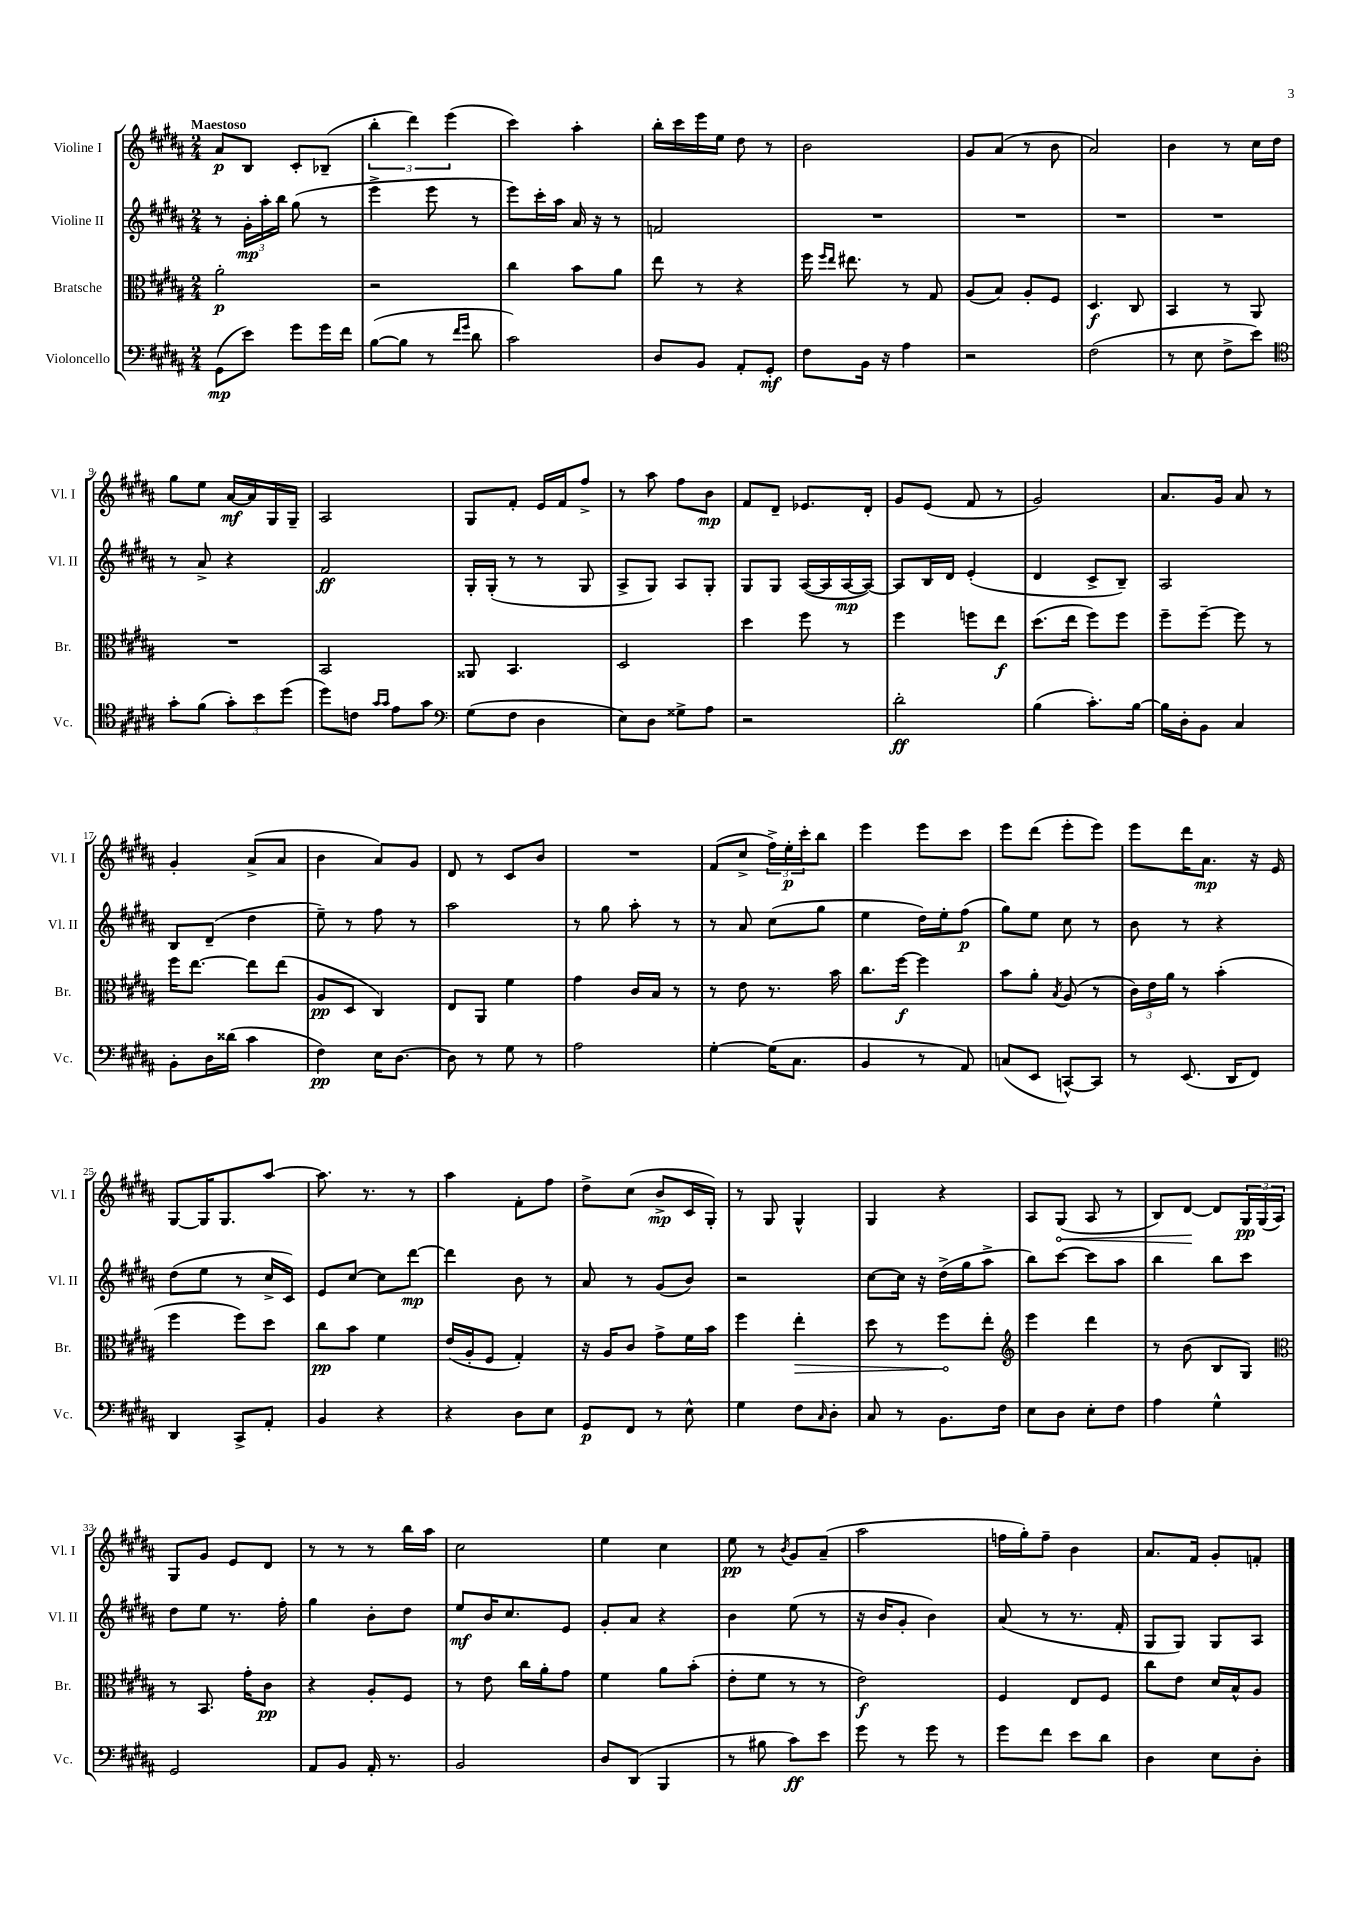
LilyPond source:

<<
\new StaffGroup <<
\new Staff = "s0" \with { instrumentName = "Violine I" shortInstrumentName = "Vl. I" } {
    \clef treble \key b \major \numericTimeSignature \time 2/4 \tempo "Maestoso"
    ais'8\p b8 cis'8-. bes8--( |
    \tuplet 3/2 { b''4-. dis'''4) e'''4( } |
    cis'''4) ais''4-. |
    b''16-. cis'''16 e'''16 e''16 dis''8 r8 |
    b'2 |
    gis'8 ais'8( r8 b'8 |
    ais'2) |
    b'4 r8 cis''16 dis''16 |
    gis''8 e''8 ais'16~\mf ais'16 gis16 gis16-- |
    ais2 |
    gis8 fis'8-. e'16 fis'16 fis''8-> |
    r8 ais''8 fis''8 b'8\mp |
    fis'8 dis'8-- ees'8. dis'16-. |
    gis'8 e'8( fis'8 r8 |
    gis'2) |
    ais'8. gis'16 ais'8 r8 |
    gis'4-. ais'8->( ais'8 |
    b'4 ais'8) gis'8 |
    dis'8 r8 cis'8 b'8 |
    R2 |
    fis'8( cis''8-> \tuplet 3/2 { fis''16->) e''16-.\p cis'''16-. } b''8 |
    e'''4 e'''8 cis'''8 |
    e'''8 dis'''8( e'''8-. e'''8) |
    e'''8 dis'''16 ais'8.\mp r16 e'16 |
    gis8~ gis16 gis8. ais''8~ |
    ais''8. r8. r8 |
    ais''4 fis'8-. fis''8 |
    dis''8-> cis''8( b'8->\mp cis'16 gis16-.) |
    r8 gis8 gis4-^ |
    gis4 r4 |
    ais8 \once \override Hairpin.circled-tip = ##t gis8\<( ais8 r8 |
    b8) dis'8~\! dis'8 \tuplet 3/2 { gis16\pp gis16( ais16) } |
    gis8 gis'8 e'8 dis'8 |
    r8 r8 r8 b''16 ais''16 |
    cis''2 |
    e''4 cis''4 |
    e''8\pp r8 \acciaccatura { b'8 } gis'8 ais'8--( |
    ais''2 |
    f''16 gis''16-.) f''8-- b'4 |
    ais'8. fis'16 gis'8-. f'8-. \bar "|." |
}
\new Staff = "s1" \with { instrumentName = "Violine II" shortInstrumentName = "Vl. II" } {
    \clef treble \key b \major \numericTimeSignature \time 2/4
    r8 \tuplet 3/2 { gis'16-.\mp ais''16-. b''16 } gis''8( r8 |
    e'''4-> e'''8 r8 |
    e'''8) cis'''16-. ais''16 ais'16 r16 r8 |
    f'2 |
    R2 |
    R2 |
    R2 |
    R2 |
    r8 ais'8-> r4 |
    fis'2\ff |
    gis16-. gis16-.( r8 r8 gis8 |
    ais8-> gis8) ais8 gis8-. |
    gis8 gis8 ais16~( ais16 ais16~\mp ais16~) |
    ais8 b16 dis'16 e'4-.( |
    dis'4 cis'8-> b8--) |
    ais2 |
    b8 dis'8--( dis''4 |
    e''8--) r8 fis''8 r8 |
    ais''2 |
    r8 gis''8 ais''8-. r8 |
    r8 ais'8 cis''8( gis''8 |
    e''4 dis''16) e''16-. fis''8\p( |
    gis''8) e''8 cis''8 r8 |
    b'8 r8 r4 |
    dis''8( e''8 r8 cis''16-> cis'16) |
    e'8 cis''8~ cis''8 dis'''8~\mp |
    dis'''4 b'8 r8 |
    ais'8 r8 gis'8( b'8) |
    r2 |
    cis''8~ cis''16 r16 dis''16->( gis''16 ais''8-> |
    b''8) cis'''8~ cis'''8 ais''8 |
    b''4 b''8 cis'''8 |
    dis''8 e''8 r8. fis''16-. |
    gis''4 b'8-. dis''8 |
    e''8\mf b'16 cis''8. e'8 |
    gis'8-. ais'8 r4 |
    b'4 e''8( r8 |
    r16 b'16 gis'8-. b'4) |
    ais'8( r8 r8. fis'16-. |
    gis8 gis8) gis8 ais8 \bar "|." |
}
\new Staff = "s2" \with { instrumentName = "Bratsche" shortInstrumentName = "Br." } {
    \clef alto \key b \major \numericTimeSignature \time 2/4
    ais'2-.\p |
    r2 |
    cis''4 b'8 ais'8 |
    e''8 r8 r4 |
    fis''16 \grace { fis''16 e''16 } eis''8. r8 gis8 |
    ais8( b8) ais8-. fis8 |
    dis4.\f cis8 |
    b,4 r8 ais,8 |
    R2 |
    b,2 |
    aisis,8 b,4. |
    dis2 |
    dis''4 fis''8 r8 |
    fis''4 f''8 e''8\f |
    dis''8.( e''16 fis''8) fis''8 |
    fis''8-- fis''8~-- fis''8 r8 |
    fis''16 e''8.~ e''8 e''8( |
    ais8\pp dis8 cis4) |
    e8 ais,8 fis'4 |
    gis'4 cis'16 b16 r8 |
    r8 e'8 r8. b'16 |
    cis''8. fis''16~\f fis''4 |
    b'8 ais'8-. \acciaccatura { b8 } ais8( r8 |
    \tuplet 3/2 { cis'16) e'16 ais'16 } r8 b'4-.( |
    fis''4 fis''8) dis''8 |
    cis''8\pp b'8 fis'4 |
    e'16( ais16-. fis8 gis4-.) |
    r16 ais16 cis'8 gis'8-> fis'16 b'16 |
    fis''4 \once \override Hairpin.circled-tip = ##t e''4-.\> |
    dis''8 r8 fis''8\! e''8-. |
    \clef treble e'''4 dis'''4 |
    r8 b'8( b8 gis8) |
    \clef alto r8 b,8. gis'16-. cis'8\pp |
    r4 ais8-. fis8 |
    r8 e'8 cis''16 ais'16-. gis'8 |
    fis'4 ais'8 b'8-.( |
    e'8-. fis'8 r8 r8 |
    e'2\f) |
    fis4 e8 fis8 |
    cis''8 e'8 dis'16 b16-^ ais8 \bar "|." |
}
\new Staff = "s3" \with { instrumentName = "Violoncello" shortInstrumentName = "Vc." } {
    \clef bass \key b \major \numericTimeSignature \time 2/4
    gis,8\mp( e'8) gis'8 gis'16 fis'16 |
    b8~( b8 r8 \grace { fis'16 gis'16 } dis'8 |
    cis'2) |
    dis8 b,8 ais,8-. gis,8-.\mf |
    fis8 b,16 r16 ais4 |
    r2 |
    fis2( |
    r8 e8 fis8-> e'8) |
    \clef tenor gis'8-. fis'8( \tuplet 3/2 { gis'8-.) b'8 dis''8( } |
    dis''8) c'8 \grace { gis'16 gis'16 } e'8 gis'8 |
    \clef bass gis8( fis8 dis4 |
    e8) dis8 gisis8-> ais8 |
    r2 |
    dis'2-.\ff |
    b4( cis'8.-.) b16~ |
    b16 dis16-. b,8 cis4 |
    b,8-. dis16 disis'16( cis'4 |
    fis4\pp) e16 dis8.~ |
    dis8 r8 gis8 r8 |
    ais2 |
    gis4~-. gis16( cis8. |
    b,4 r8 ais,8) |
    c8( e,8 c,8~-^) c,8 |
    r8 e,8.( dis,16 fis,8) |
    dis,4 cis,8-> ais,8-. |
    b,4 r4 |
    r4 dis8 e8 |
    gis,8\p fis,8 r8 e8-^ |
    gis4 fis8 \grace { cis16 } dis8-. |
    cis8 r8 b,8. fis16 |
    e8 dis8 e8-. fis8 |
    ais4 gis4-^ |
    gis,2 |
    ais,8 b,8 ais,16-. r8. |
    b,2 |
    dis8 dis,8( b,,4 |
    r8 bis8 cis'8\ff) e'8 |
    gis'8 r8 gis'8 r8 |
    gis'8 fis'8 e'8 dis'8 |
    dis4 e8 dis8-. \bar "|." |
}
>>
>>
